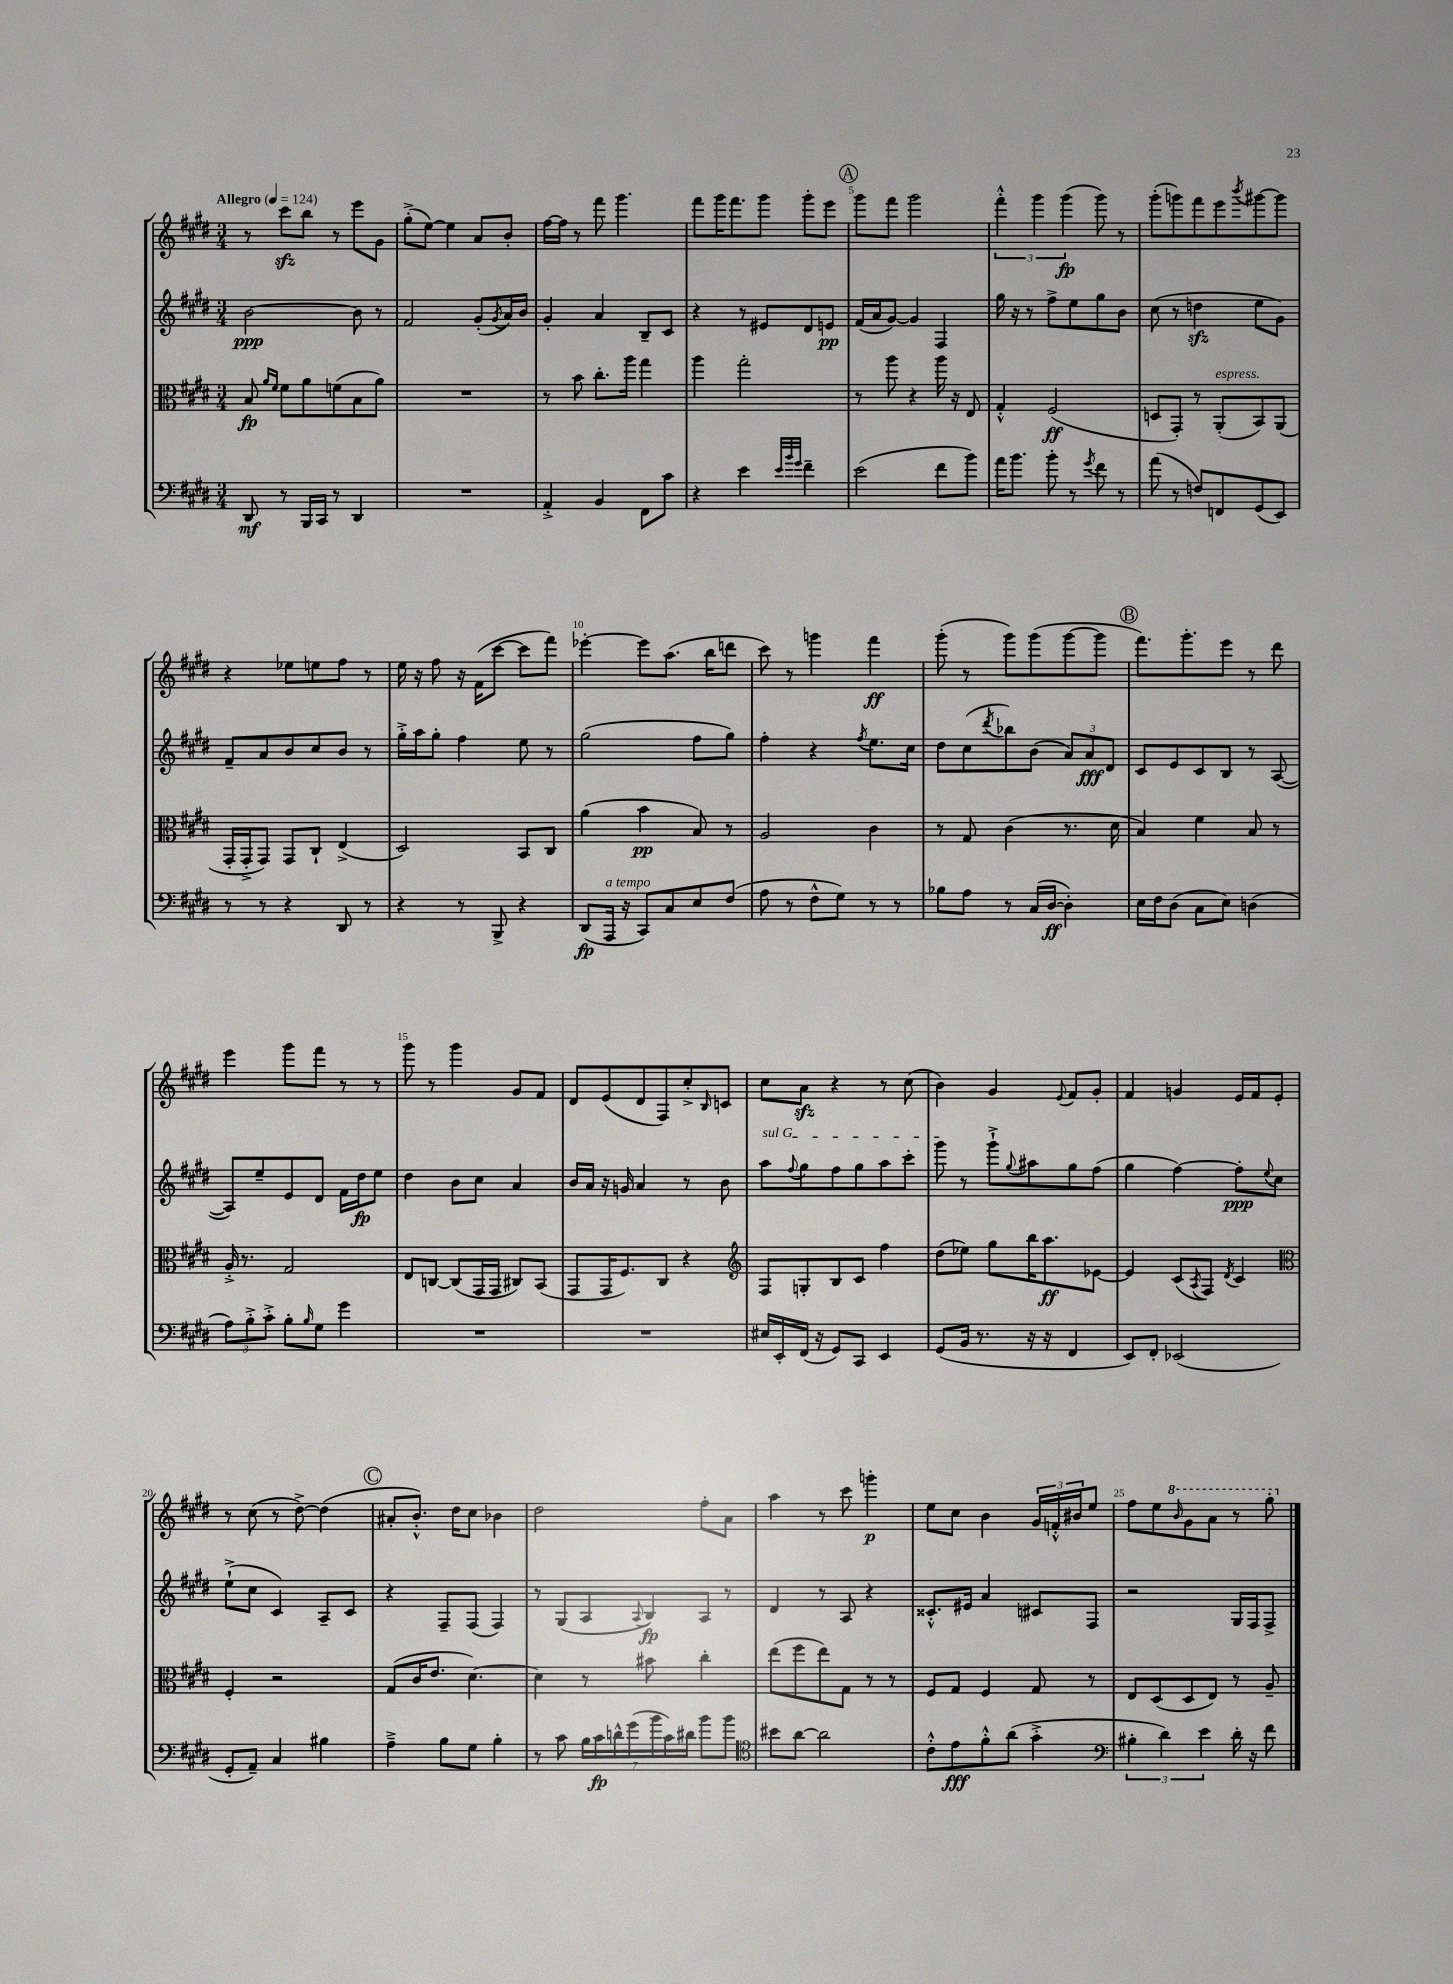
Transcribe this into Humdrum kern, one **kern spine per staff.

**kern	**kern	**kern	**kern
*staff4	*staff3	*staff2	*staff1
*clefF4	*clefC3	*clefG2	*clefG2
*k[f#c#g#d#]	*k[f#c#g#d#]	*k[f#c#g#d#]	*k[f#c#g#d#]
*M3/4	*M3/4	*M3/4	*M3/4
*MM124	*MM124	*MM124	*MM124
8DD#	8B	[2b	8r
.	16qqa	.	.
.	16qqf#	.	.
8r	8f#	.	8ccc#
16BBB	8a	.	8bb
16CC#	.	.	.
8r	(8f	.	8r
4DD#	8B	8b]	8eee
.	8a)	8r	8g#
=	=	=	=
2.r	2.r	2f#	(8gg#'^
.	.	.	[8ee)
.	.	.	4ee]
.	.	(8g#'	8a
.	.	8qg#	.
.	.	16a)	8b'
.	.	16b	.
=	=	=	=
4AA'^	8r	4g#'	[16ff#
.	.	.	16ff#]
.	8b	.	8r
4BB	8.cc#'	4a	8fff#
.	.	.	4.ggg#
.	16aa	.	.
8FF#	4gg#	8B~	.
8c#	.	8c#	.
=	=	=	=
4r	4aa	4r	8fff#
.	.	.	16ggg#
.	.	.	8.fff#
4e	2gg#'	8r	.
.	.	8e#	8ggg#
32qqe	.	.	.
32qqb	.	.	.
32qqg#	.	.	.
4f#~	.	8d#	8ggg#'
.	.	8e	8eee
=	=	=	=
(2e	8r	(16f#	8ggg#
.	.	16a	.
.	8aa	[8g#)	8fff#
.	4r	4g#]	2ggg#
8f#	16aa	4F#	.
.	16r	.	.
8b)	8E	.	.
=	=	=	=
16a	4G#'^^	16gg#	6fff#'^^
8.b	.	16r	.
.	.	8r	.
.	.	.	6ggg#
8b'	(2F#	8ff#^	.
.	.	.	(6ggg#
8r	.	8ee	.
8qg#	.	.	.
8f#	.	8gg#	8ggg#)
8r	.	8b	8r
=	=	=	=
(8a	8D	(8cc#	(8ggg#'
8r	8GG#')	8r	8ggg)
8F)	8r	4dd	8fff#
8FF	(8AA'	.	8eee
.	.	.	8qbbb
(8GG#	8BB)	8ee	[8ggg#
8EE)	(8AA	8g#)	8ggg#]
=	=	=	=
8r	16GG#'	8f#~	4r
.	16GG#'^	.	.
8r	8GG#)	8a	.
4r	8GG#	8b	8ee-
.	8C#`	8cc#	8ee
8DD#	(4E^	8b	8ff#
8r	.	8r	8r
=	=	=	=
4r	2D#)	16gg#'^	16ee
.	.	16aa	16r
.	.	8gg#'	8ff#
8r	.	4ff#	16r
.	.	.	(16f#
8BBB^	.	.	[8ccc#
4r	8BB	8ee	8ccc#]
.	8C#	8r	8fff#)
=	=	=	=
(8DD#	(4a	(2gg#	[4eee-'
16AAA	.	.	.
16r	.	.	.
8CC#)	4b	.	8eee-]
8C#	.	.	(8.aa
8E	8B)	8ff#	.
.	.	.	16bb
(8F#	8r	8gg#)	8ddd
=	=	=	=
8A	2A	4ff#'	8ccc#)
8r	.	.	8r
8F#^^	.	4r	4ggg
8G#)	.	.	.
.	.	8qff#	.
8r	4c#	8.ee	4fff#
8r	.	.	.
.	.	16cc#	.
=	=	=	=
8B-	8r	8dd#	(8ggg#'
8A	8G#	(8cc#	8r
.	.	8qddd#	.
8r	(4c#	8bb-)	8ggg#)
(16C#	.	(8b	(8ggg#
[16D#	.	.	.
4D#'])	8.r	12a)	[8ggg#
.	.	12a	.
.	.	.	8ggg#]
.	.	12d#	.
.	16d#	.	.
=	=	=	=
16E	4B)	8c#	8.fff#)
16F#	.	.	.
(8D#	.	8e	.
.	.	.	8.ggg#'
8C#	4f#	8c#	.
8E)	.	8B	8eee
(4D	8B	8r	8r
.	8r	([8A	8ddd#
=	=	=	=
12A)	16A'^	8A])	4eee
.	8.r	.	.
12B'^	.	.	.
.	.	8ee~	.
12c#'^	.	.	.
8B'	2G#	8e	8ggg#
16qqB	.	.	.
8G#	.	8d#	8fff#
4g#	.	16f#	8r
.	.	16dd#	.
.	.	8ee	8r
=	=	=	=
2.r	8E	4dd#	8ggg#
.	[8C	.	8r
.	(8C]	8b	4ggg#
.	16GG#	8cc#	.
.	16GG#	.	.
.	8C#)	4a	8g#
.	(8BB	.	8f#
=	=	=	=
2.r	8GG#	16b	8d#
.	.	16a	.
.	16GG#	16r	(8e
.	8.F#)	16g	.
.	.	4a	8d#
.	8C#	.	8F#)
.	4r	8r	8cc#'^
.	.	.	16qqB
.	.	8b	8c
=	=	=	=
*	*clefG2	*	*
16E#	8F#	8aa	8cc#
16EE'	.	.	.
.	.	8qqff#	.
(16FF#	8G'	8gg#	8a
16r	.	.	.
8GG#)	8B	8ff#	4r
8CC#	8c#	8gg#	.
4EE	4ff#	8aa	8r
.	.	8ccc#'	(8cc#
=	=	=	=
(8GG#	(8dd#	8ggg#	4b)
16BB	8ee-)	8r	.
8.r	.	.	.
.	8gg#	8ggg#`^	4g#
.	.	8qqgg#	.
16r	16bb	8aa#	.
16r	8.aa	.	.
.	.	.	8qqe
4FF#	.	8gg#	8f#
.	[8e-	(8ff#	8g#'
=	=	=	=
8EE)	4e-]	4gg#	4f#
8FF#'	.	.	.
(2EE-	(8c#	[4ff#)	4g
.	8qA	.	.
.	8F#)	.	.
.	8qd#	.	.
.	4c#	8ff#']	16e
.	.	.	16f#
.	.	8qqee	.
.	.	8cc#	8e'
=	=	=	=
*	*clefC3	*	*
8GG#'	4F#'	(8ee`^	8r
8AA~)	.	8cc#	(8cc#
4C#	2r	4c#)	8r
.	.	.	[8dd#^)
4B#	.	8A~	(4dd#]
.	.	8c#	.
=	=	=	=
4A~^	(8G#	4r	8a#'
.	16c#	.	8.b'^^)
.	8.e	.	.
8B	.	8F#~	.
.	.	.	16dd#
8G#	[4.d#)	(8F#	8cc#
4B'	.	4F#)	4b-
=	=	=	=
8r	4d#]	8r	2dd#
8c#	.	(8G#	.
28B	8r	8A	.
28c#	.	.	.
28d^^	.	.	.
(28g#	.	.	.
.	.	8qqA	.
.	8b#	8B)	.
28b	.	.	.
28c#)	.	.	.
28d#	.	.	.
8b	4cc#'	8A	8ff#'
8b	.	8r	8a
=	=	=	=
*clefC4	*	*	*
8b#	(8ee	4d#	4aa
[8a	8ff#	.	.
2a]	8ee)	8r	8r
.	8G#	8A	8ccc#
.	8r	4r	4ggg'
.	8r	.	.
=	=	=	=
8c#'^^	8F#	8.c##'^^	8ee
8e	8G#	.	8cc#
.	.	16e#	.
8f#'^^	4F#	4a	4b
(8a	.	.	.
4g#'^	8G#	8c#	24g#
.	.	.	24f'^^
.	.	.	24b#
.	8r	8F#	8ee
=	=	=	=
*clefF4	*	*	*
6B#'	8E	2r	8ff#
.	(8D#	.	8ee
6d#)	.	.	.
.	.	.	16qqbb
.	8D#	.	8gg#
6e	.	.	.
.	8E)	.	8aa
16d#'	8r	16G#	8r
16r	.	16F#	.
8f#	8A~	8F#^	8ggg#'
==	==	==	==
*-	*-	*-	*-
